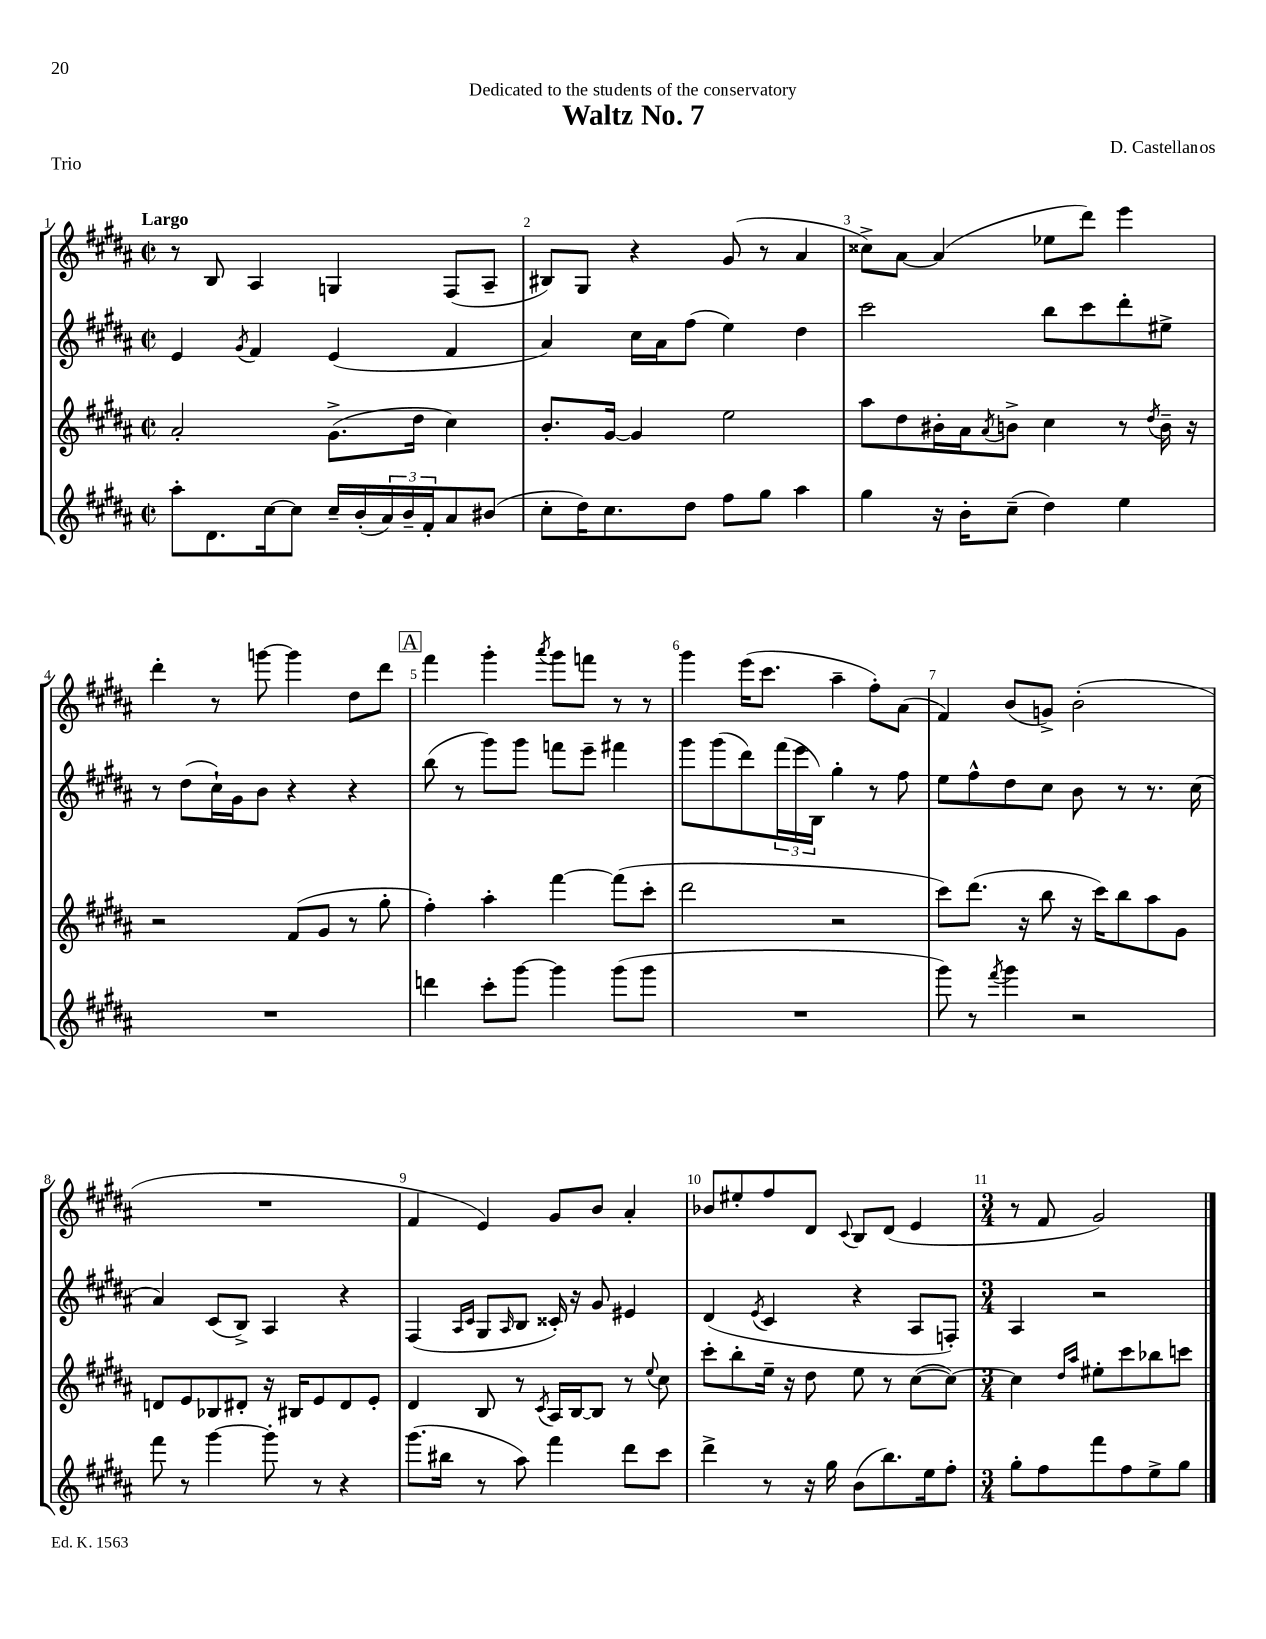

**kern	**kern	**kern	**kern
*staff4	*staff3	*staff2	*staff1
*clefG2	*clefG2	*clefG2	*clefG2
*k[f#c#g#d#a#]	*k[f#c#g#d#a#]	*k[f#c#g#d#a#]	*k[f#c#g#d#a#]
*M2/2	*M2/2	*M2/2	*M2/2
*met(c|)	*met(c|)	*met(c|)	*met(c|)
8aa#'	2a#'	4e	8r
8.d#	.	.	8B
.	.	8qg#	.
.	.	4f#	4A#
[16cc#	.	.	.
8cc#]	.	.	.
16cc#~	(8.g#^	(4e	4G
(16b'	.	.	.
24a#)	.	.	.
24b~	.	.	.
.	16dd#	.	.
24f#'	.	.	.
8a#	4cc#)	4f#	(8F#
(8b#	.	.	8A#~
=	=	=	=
8cc#'	8.b'	4a#)	8B#)
16dd#)	.	.	8G#
8.cc#	[16g#	.	.
.	4g#]	16cc#	4r
.	.	16a#	.
8dd#	.	(8ff#	.
8ff#	2ee	4ee)	(8g#
8gg#	.	.	8r
4aa#	.	4dd#	4a#
=	=	=	=
4gg#	8aa#	2ccc#	8cc##^)
.	8dd#	.	[8a#
16r	16b#'	.	(4a#]
16b'	16a#	.	.
.	8qa#	.	.
(8cc#~	8b^	.	.
4dd#)	4cc#	8bb	8ee-
.	.	8ccc#	8ddd#)
4ee	8r	8ddd#'	4eee
.	8qdd#	.	.
.	16b~	8ee#^	.
.	16r	.	.
=	=	=	=
1r	2r	8r	4ddd#'
.	.	(8dd#	.
.	.	16cc#`)	8r
.	.	16g#	.
.	.	8b	[8ggg
.	(8f#	4r	4ggg]
.	8g#	.	.
.	8r	4r	8dd#
.	8gg#'	.	8ddd#
=	=	=	=
4ddd	4ff#')	(8bb	4fff#
.	.	8r	.
8ccc#'	4aa#'	8ggg#)	4ggg#'
[8ggg#	.	8ggg#	.
.	.	.	8qaaa#
4ggg#]	[4fff#	8fff	8ggg#
.	.	8eee~	8fff
(8ggg#	(8fff#]	4fff#	8r
8ggg#	8ccc#'	.	8r
=	=	=	=
1r	2ddd#	8ggg#	4ggg#
.	.	(8ggg#	.
.	.	8ddd#)	(16eee
.	.	.	8.ccc#
.	.	(24fff#	.
.	.	24eee	.
.	.	24B)	.
.	2r	4gg#'	4aa#~
.	.	8r	8ff#')
.	.	8ff#	(8a#
=	=	=	=
8ggg#)	8ccc#)	8ee	4f#)
8r	(8.ddd#	8ff#^^	.
8qfff#	.	.	.
4ggg#	.	8dd#	(8b
.	16r	.	.
.	8bb	8cc#	8g^)
2r	16r	8b	(2b'
.	16ccc#)	.	.
.	8bb	8r	.
.	8aa#	8.r	.
.	8g#	.	.
.	.	(16cc#	.
=	=	=	=
8fff#	8d	4a#)	1r
8r	8e	.	.
[4ggg#	8B-	(8c#	.
.	8d#'	8B^)	.
8ggg#']	16r	4A#	.
.	16B#	.	.
8r	8e	.	.
4r	8d#	4r	.
.	8e'	.	.
=	=	=	=
(8.ggg#	4d#	(4F#	4f#
16bb#	.	.	.
.	.	16qqA#	.
.	.	16qqc#	.
8r	8B	8G#	4e)
.	.	16qqA#	.
8aa#)	8r	8B	.
.	8qc#	.	.
4fff#	16A#	16c##')	8g#
.	[16B	16r	.
.	8B]	8g#	8b
8ddd#	8r	4e#	4a#'
.	8qqee	.	.
8ccc#	8cc#	.	.
=	=	=	=
4ddd#^	8ccc#'	(4d#	8b-
.	8bb'	.	8ee#'
.	.	8qe	.
8r	16ee~	4c#	8ff#
.	16r	.	.
16r	8dd#	.	8d#
16gg#	.	.	.
.	.	.	8qqc#
(8b	8ee	4r	8B
8.bb)	8r	.	(8d#
.	([8cc#	8A#	4e
16ee	.	.	.
8ff#'	8cc#_)	8F')	.
=	=	=	=
*M3/4	*M3/4	*M3/4	*M3/4
8gg#'	4cc#]	4A#	8r
8ff#	.	.	8f#
.	16qqdd#	.	.
.	16qqaa#	.	.
8fff#	8ee#'	2r	2g#)
8ff#	8ccc#	.	.
8ee^	8bb-	.	.
8gg#	8ccc	.	.
==	==	==	==
*-	*-	*-	*-
